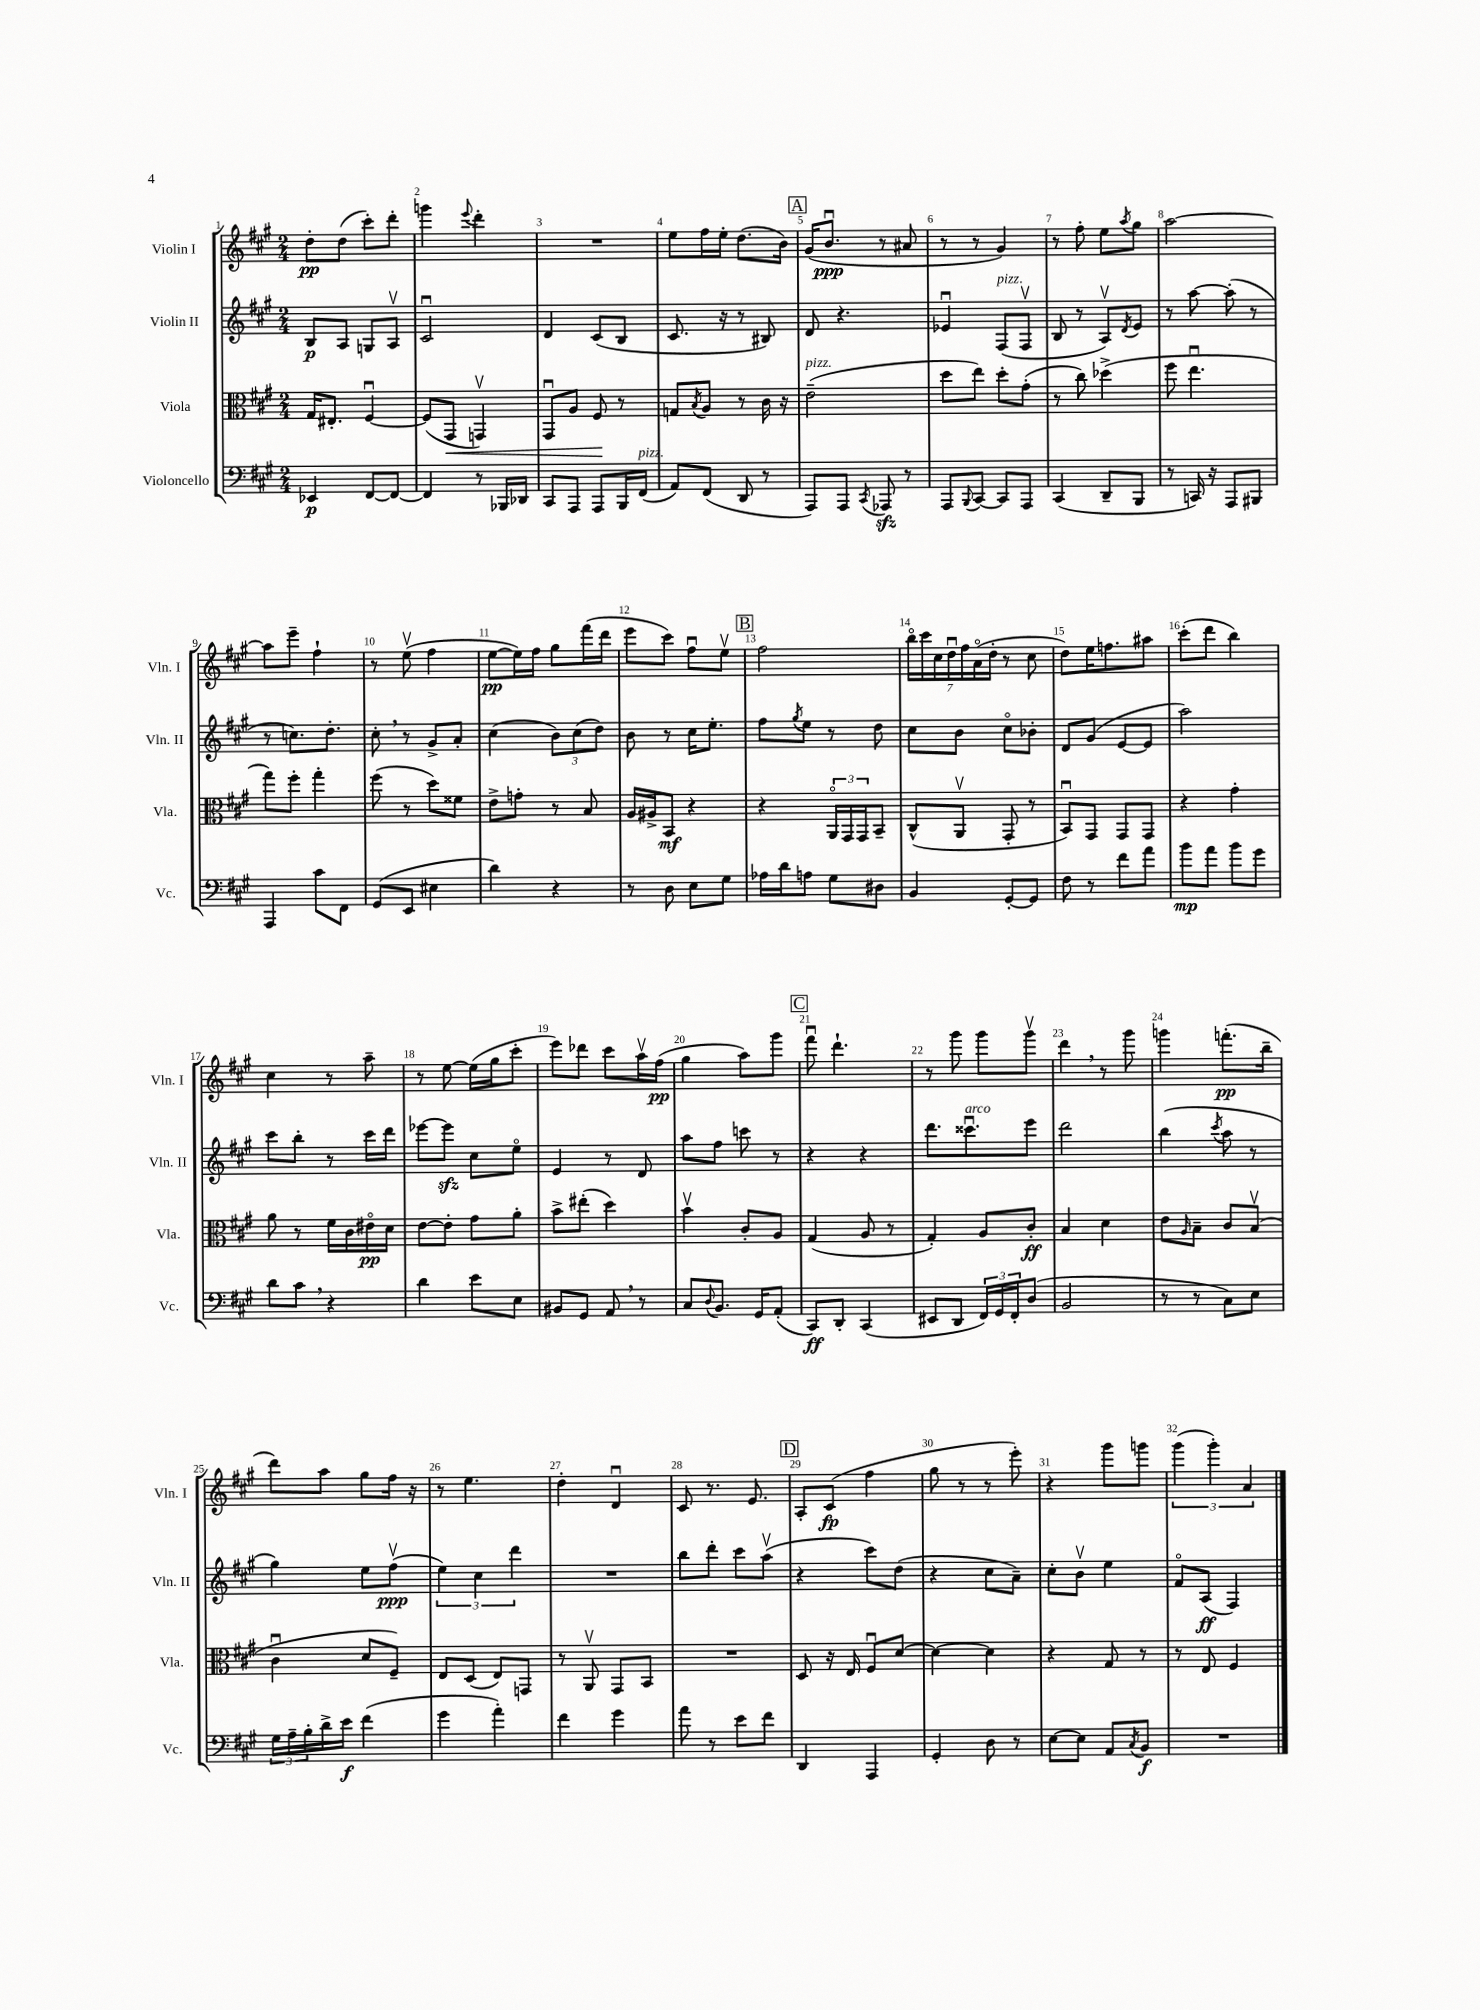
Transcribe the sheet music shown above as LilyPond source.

<<
\new StaffGroup <<
\new Staff = "s0" \with { instrumentName = "Violin I" shortInstrumentName = "Vln. I" } {
    \clef treble \key a \major \numericTimeSignature \time 2/4
    d''8-.\pp d''8( cis'''8-.) d'''8-. |
    g'''4 \appoggiatura { e'''8 } d'''4-. |
    R2 |
    e''8 fis''16 e''16-. d''8.( b'16) |
    \mark \markup { \box "A" } gis'16( b'8.\downbow\ppp r8 ais'8 |
    r8 r8 gis'4) |
    r8 fis''8-. e''8 \acciaccatura { a''8 } gis''8 |
    a''2~ |
    a''8 e'''8-- fis''4-! |
    r8 e''8\upbow( fis''4 |
    e''8~\pp e''16) fis''16 gis''8 fis'''16( d'''16 |
    e'''8 cis'''8) fis''8\downbow e''8\upbow |
    \mark \markup { \box "B" } fis''2 |
    \tuplet 7/4 { b''16\flageolet cis'''16 cis''16 d''16\downbow fis''16 a'16\flageolet( d''16-. } r8 cis''8 |
    d''8) e''16 f''8. ais''8 |
    cis'''8-.( d'''8 b''4) |
    cis''4 r8 a''8-- |
    r8 e''8~ e''16( gis''16 cis'''8-. |
    e'''8) des'''8 cis'''8 a''16\upbow fis''16\pp( |
    gis''4 a''8) gis'''8 |
    \mark \markup { \box "C" } fis'''8\downbow d'''4.-! |
    r8 gis'''8 gis'''8 gis'''8\upbow |
    d'''4 \breathe r8 gis'''8 |
    g'''4 f'''8.-.\pp( b''16-- |
    d'''8) a''8 gis''8 fis''16 r16 |
    r8 e''4. |
    d''4-. d'4\downbow |
    cis'8 r8. e'8. |
    \mark \markup { \box "D" } a8-. cis'8\fp( fis''4 |
    gis''8 r8 r8 e'''8-.) |
    r4 gis'''8 g'''8 |
    \tuplet 3/2 { gis'''4( gis'''4-.) a'4 } \bar "|." |
}
\new Staff = "s1" \with { instrumentName = "Violin II" shortInstrumentName = "Vln. II" } {
    \clef treble \key a \major \numericTimeSignature \time 2/4
    b8\p a8 g8 a8\upbow |
    cis'2\downbow |
    d'4 cis'8( b8 |
    cis'8. r16 r8 bis8) |
    \mark \markup { \box "A" } d'8 r4. |
    ees'4\downbow fis8^\markup { \italic "pizz." }( fis8\upbow |
    b8 r8 a8\upbow) \acciaccatura { d'8 } e'8 |
    r8 a''8~ a''8-.( r8 |
    r8 c''8.) d''8.-. |
    cis''8-. \breathe r8 gis'8-> a'8-. |
    cis''4( \tuplet 3/2 { b'8) cis''8( d''8) } |
    b'8 r8 cis''16 e''8.-. |
    \mark \markup { \box "B" } fis''8 \acciaccatura { gis''8 } e''8 r8 d''8 |
    cis''8 b'8 cis''8\flageolet bes'8-. |
    d'8 gis'8( e'8~ e'8 |
    a''2) |
    cis'''8 b''8-. r8 cis'''16 d'''16 |
    ees'''8~ ees'''8\sfz cis''8 e''8\flageolet |
    e'4 r8 d'8 |
    a''8 fis''8 c'''8 r8 |
    \mark \markup { \box "C" } r4 r4 |
    d'''8. cisis'''8.\downbow^\markup { \italic "arco" } e'''8 |
    d'''2 |
    b''4( \acciaccatura { cis'''8 } a''8 r8 |
    gis''4) e''8 fis''8\upbow\ppp( |
    \tuplet 3/2 { e''4) cis''4 d'''4 } |
    R2 |
    b''8 d'''8-. cis'''8 a''8\upbow( |
    \mark \markup { \box "D" } r4 cis'''8) d''8( |
    r4 cis''8 a'8--) |
    cis''8-. b'8\upbow e''4 |
    fis'8\flageolet a8\ff( fis4) \bar "|." |
}
\new Staff = "s2" \with { instrumentName = "Viola" shortInstrumentName = "Vla." } {
    \clef alto \key a \major \numericTimeSignature \time 2/4
    gis16 eis8.-. fis4~\downbow |
    fis8( gis,8\< g,4\upbow) |
    gis,8\downbow a8 fis8\! r8 |
    g8 \acciaccatura { b8 } a8 r8 cis'16 r16 |
    \mark \markup { \box "A" } e'2--^\markup { \italic "pizz." }( |
    d''8 e''8) d''8-. gis'8-.( |
    r8 cis''8) des''4->( |
    fis''8 e''4.\downbow |
    gis''8) fis''8-. gis''4-. |
    fis''8( r8 d''8) fisis'8 |
    e'8-> g'8-. r8 b8 |
    a16 ais16-> b,8\mf r4 |
    \mark \markup { \box "B" } r4 \tuplet 3/2 { a,16\flageolet gis,16 gis,16 } b,8-- |
    cis8-^( a,8\upbow gis,8-. r8 |
    b,8\downbow) gis,8 gis,8 gis,8 |
    r4 gis'4-. |
    a'8 r8 fis'16 cis'16 eis'16\flageolet\pp d'16 |
    e'8~ e'8-. gis'8 a'8-. |
    b'8-> eis''8-.( d''4) |
    b'4\upbow cis'8-. a8 |
    \mark \markup { \box "C" } gis4( a8 r8 |
    gis4-.) a8 cis'8-.\ff |
    b4 d'4 |
    e'8 \grace { a16 } b8-- cis'8 b8\upbow( |
    cis'4\downbow d'8 fis8--) |
    e8 d8( e8) g,8 |
    r8 a,8\upbow gis,8 b,8 |
    R2 |
    \mark \markup { \box "D" } d8 r16 e16 fis8\downbow d'8~ |
    d'4~ d'4 |
    r4 gis8 r8 |
    r8 e8 fis4 \bar "|." |
}
\new Staff = "s3" \with { instrumentName = "Violoncello" shortInstrumentName = "Vc." } {
    \clef bass \key a \major \numericTimeSignature \time 2/4
    ees,4\p fis,8~ fis,8~ |
    fis,4 r8 bes,,16 des,16 |
    cis,8 a,,8 a,,8 b,,16 fis,16^\markup { \italic "pizz." }( |
    a,8) fis,8( d,8 r8 |
    \mark \markup { \box "A" } a,,8) a,,8 \acciaccatura { cis,8 } aes,,8\sfz r8 |
    a,,8 \appoggiatura { b,,8 } cis,8~ cis,8 a,,8 |
    cis,4( d,8-- b,,8 |
    r8 c,16) r16 a,,8 bis,,8 |
    a,,4 cis'8 fis,8 |
    gis,8( e,8 eis4 |
    d'4) r4 |
    r8 d8 e8 gis8 |
    \mark \markup { \box "B" } aes16 d'16 a8 gis8 dis8 |
    b,4 gis,8~-. gis,8 |
    fis8 r8 fis'8 a'8 |
    b'8\mp a'8 b'8 gis'8 |
    d'8 cis'8 \breathe r4 |
    d'4 e'8 e8 |
    bis,8 gis,8 a,8 \breathe r8 |
    cis8 \appoggiatura { d8 } b,8. gis,16 a,8-.( |
    \mark \markup { \box "C" } cis,8\ff) d,8-. cis,4( |
    eis,8 d,8 \tuplet 3/2 { fis,16) gis,16 fis,16-. } d8( |
    b,2 |
    r8 r8 cis8) e8 |
    \tuplet 3/2 { gis16 a16-- b16-. } d'16-> e'16\f fis'4( |
    gis'4 a'4-.) |
    fis'4 gis'4 |
    a'8 r8 e'8 fis'8 |
    \mark \markup { \box "D" } d,4 a,,4 |
    gis,4-. d8 r8 |
    e8~ e8 a,8 \acciaccatura { cis8 } b,8\f |
    R2 \bar "|." |
}
>>
>>
\layout { \context { \Score \override BarNumber.break-visibility = ##(#f #t #t) barNumberVisibility = #all-bar-numbers-visible } }
